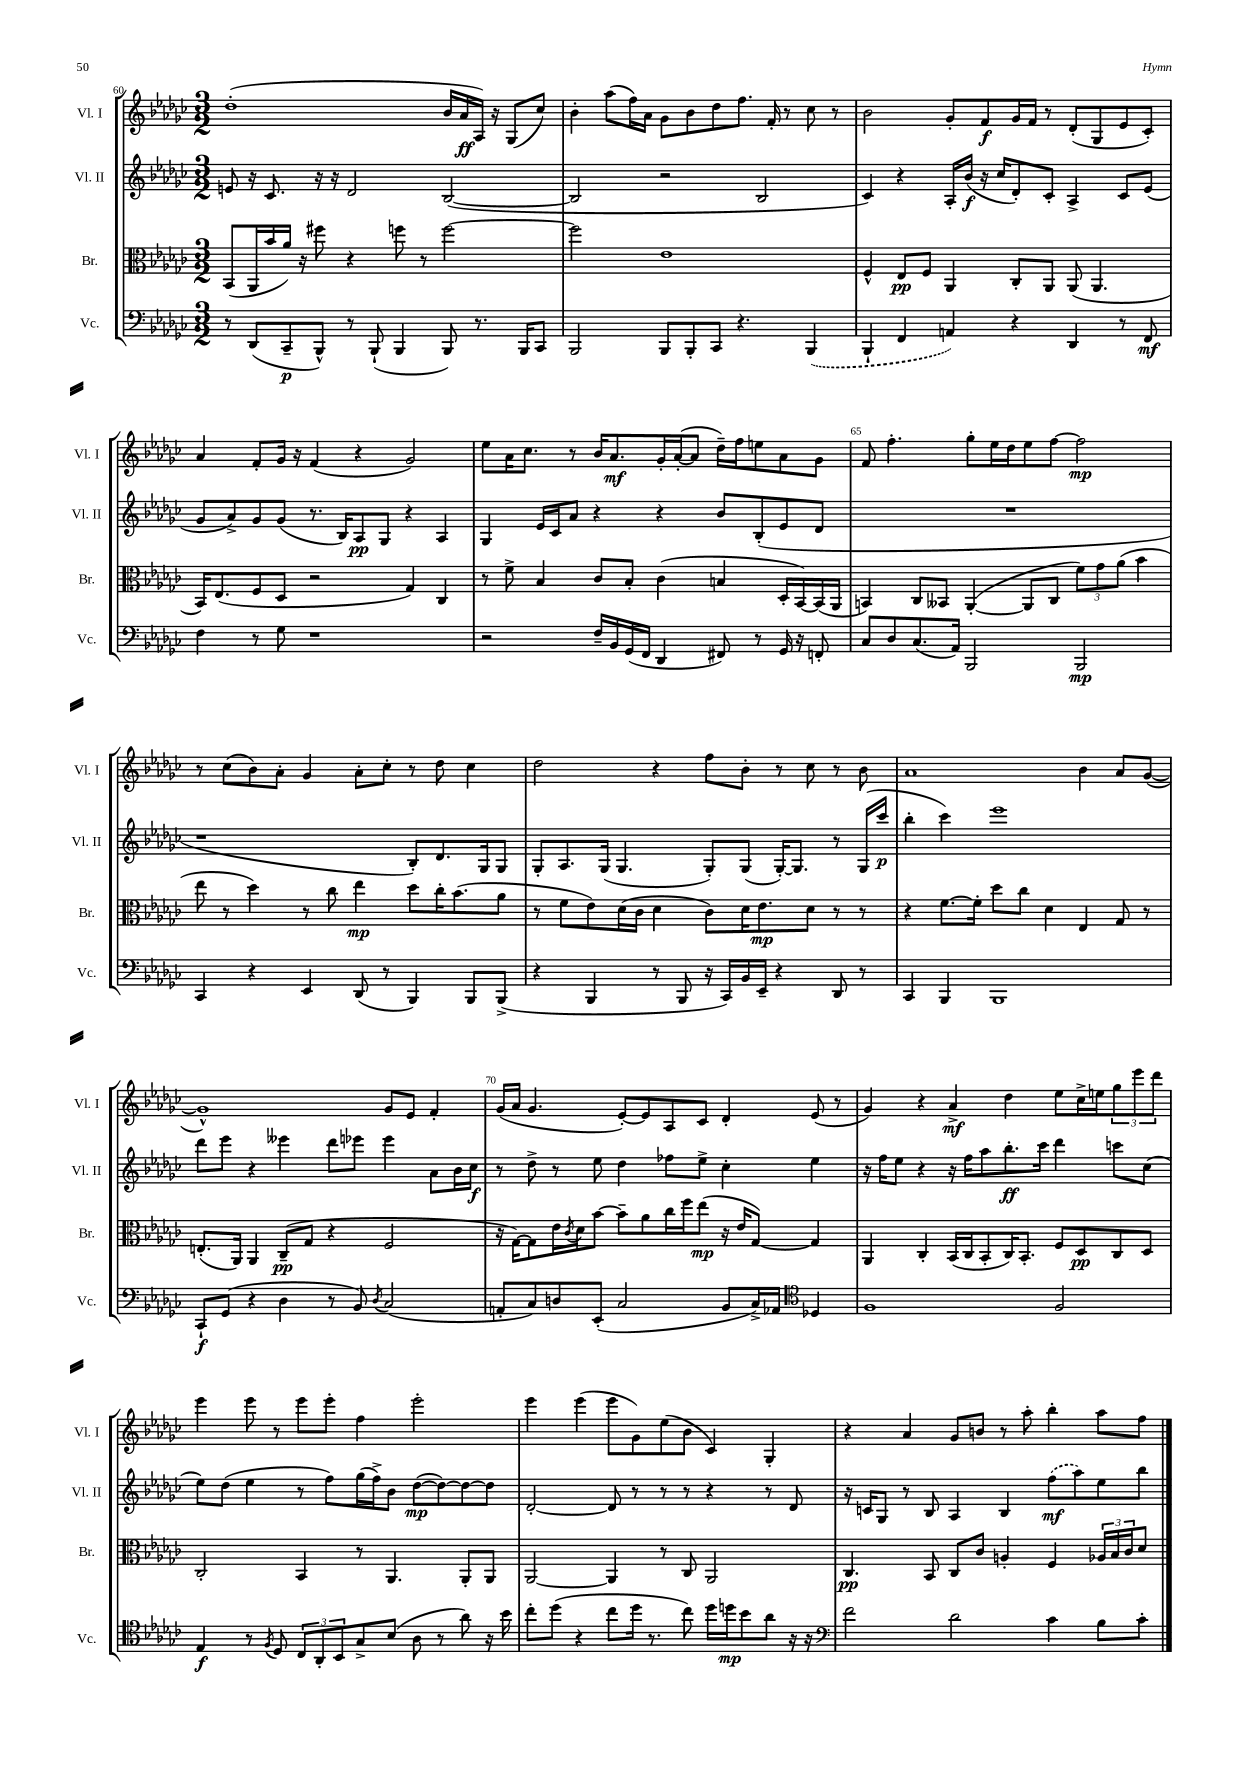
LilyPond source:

<<
\new StaffGroup <<
\new Staff = "s0" \with { instrumentName = "Vl. I" shortInstrumentName = "Vl. I" } {
    \clef treble \key ges \major \numericTimeSignature \time 3/2
    des''1-.( bes'16 aes'16\ff aes16) r16 ges8( ces''8) |
    bes'4-. aes''8( f''16) aes'16 ges'8 bes'8 des''8 f''8. f'16-. r8 ces''8 r8 |
    bes'2 ges'8-. f'8\f ges'16 f'16 r8 des'8-.( ges8 ees'8 ces'8-.) |
    aes'4 f'8-. ges'16 r16 f'4( r4 ges'2) |
    ees''8 aes'16 ces''8. r8 bes'16 aes'8.\mf ges'16-. aes'16~-.( aes'8 des''16--) f''16 e''8 aes'8 ges'8 |
    f'8 f''4.-. ges''8-. ees''16 des''16 ees''8 f''8~ f''2\mp |
    r8 ces''8( bes'8) aes'8-. ges'4 aes'8-. ces''8-. r8 des''8 ces''4 |
    des''2 r4 f''8 bes'8-. r8 ces''8 r8 bes'8 |
    aes'1 bes'4 aes'8 ges'8~( |
    ges'1-^) ges'8 ees'8 f'4-. |
    ges'16( aes'16 ges'4. ees'8~-.) ees'8 aes8 ces'8 des'4-. ees'8( r8 |
    ges'4) r4 aes'4->\mf des''4 ees''8 ces''16-> e''16 \tuplet 3/2 { ges''8 ees'''8 des'''8 } |
    ees'''4 ees'''8 r8 ees'''8 ees'''8-. f''4 ees'''2-. |
    ees'''4 ees'''4( ees'''8 ges'8) ees''8( bes'8 ces'4) ges4-. |
    r4 aes'4 ges'8 b'8 r8 aes''8-. bes''4-. aes''8 f''8 \bar "|." |
}
\new Staff = "s1" \with { instrumentName = "Vl. II" shortInstrumentName = "Vl. II" } {
    \clef treble \key ges \major \numericTimeSignature \time 3/2
    e'8 r16 ces'8. r16 r16 des'2 bes2~( |
    bes2 r2 bes2 |
    ces'4) r4 aes16-. bes'16\f( r16 ces''16 des'8-.) ces'8-. aes4-> ces'8 ees'8( |
    ges'8 aes'8->) ges'8 ges'8( r8. bes16) aes8\pp ges8 r4 aes4 |
    ges4 ees'16 ces'16 aes'8 r4 r4 bes'8 bes8-.( ees'8 des'8 |
    R1. |
    r1 bes8-.) des'8. ges16 ges8 |
    ges8-. aes8. ges16( ges4. ges8-.) ges8( ges16~-.) ges8. r8 ges16( ces'''16\p |
    bes''4-. ces'''4) ees'''1 |
    des'''8 ees'''8 r4 eeses'''4 des'''8 ees'''8 ees'''4 aes'8 bes'16 ces''16\f |
    r8 des''8-> r8 ees''8 des''4 fes''8 ees''8-> ces''4-. ees''4 |
    r16 f''16 ees''8 r4 r16 f''16 aes''8 bes''8.-.\ff ces'''16 des'''4 c'''8 ces''8( |
    ees''8) des''8( ees''4 r8 f''8) ges''16( f''16->) bes'8 des''8~\mp( des''8~) des''8~ des''8 |
    des'2~-. des'8 r8 r8 r8 r4 r8 des'8 |
    r16 c'16 ges8 r8 bes8 aes4 bes4 \once \slurDashed f''8\mf( aes''8) ees''8 bes''8 \bar "|." |
}
\new Staff = "s2" \with { instrumentName = "Br." shortInstrumentName = "Br." } {
    \clef alto \key ges \major \numericTimeSignature \time 3/2
    bes,8( aes,16 bes'16 aes'16) r16 fis''8 r4 f''8 r8 f''2~ |
    f''2 ees'1 |
    f4-^ ees8\pp f8 aes,4 ces8-. aes,8 aes,8( aes,4. |
    bes,16) ees8.( f8 des8 r2 ges4) ces4 |
    r8 f'8-> bes4 ces'8 bes8-. ces'4( b4 des16-. bes,16~) bes,16( aes,16 |
    b,4) ces8 beses,8 aes,4~-.( aes,8 ces8 \tuplet 3/2 { f'8) ges'8 aes'8( } bes'4 |
    ees''8 r8 des''4) r8 ces''8 ees''4\mp des''8 ces''16-. bes'8.( aes'8 |
    r8 f'8 ees'8) des'16( ces'16 des'4 ces'8) des'16 ees'8.\mp des'8 r8 r8 |
    r4 f'8.~ f'16-. des''8 ces''8 des'4 ees4 ges8 r8 |
    e8.-.( aes,16) aes,4 ces8--\pp( ges8 r4 f2 |
    r16 ges16~) ges8 ees'16 \acciaccatura { ces'8 } des'16 bes'8~ bes'8-- aes'8 ces''16 f''16 ees''8\mp( r16 ees'16 ges8~) ges4 |
    aes,4 ces4-. bes,16( ces16 bes,8-. ces16) bes,8.-. f8 des8\pp ces8 des8 |
    ces2-. bes,4 r8 aes,4. aes,8-. aes,8 |
    aes,2~ aes,4 r8 ces8 aes,2 |
    ces4.\pp bes,8 ces8 ces'8 a4-. f4 \tuplet 3/2 { aes16 bes16 ces'16 } des'8 \bar "|." |
}
\new Staff = "s3" \with { instrumentName = "Vc." shortInstrumentName = "Vc." } {
    \clef bass \key ges \major \numericTimeSignature \time 3/2
    r8 des,8( ces,8--\p bes,,8-^) r8 bes,,8-!( bes,,4 bes,,8) r8. bes,,16 ces,8 |
    bes,,2 bes,,8 bes,,8-. ces,8 r4. \once \slurDashed bes,,4( |
    bes,,4-! f,4 a,4) r4 des,4 r8 f,8\mf |
    f4 r8 ges8 r1 |
    r2 f16-- bes,16 ges,16( f,16 des,4 fis,8) r8 ges,16 r16 f,8-. |
    ces8 des8 ces8.( aes,16) bes,,2 bes,,2\mp |
    ces,4 r4 ees,4 des,8( r8 bes,,4) bes,,8 bes,,8->( |
    r4 bes,,4 r8 bes,,8 r16 ces,16) bes,16 ees,16-- r4 des,8 r8 |
    ces,4 bes,,4 bes,,1 |
    ces,8-!\f ges,8( r4 des4 r8 bes,8) \acciaccatura { des8 } ces2( |
    a,8-. ces8) d8 ees,8-.( ces2 bes,8 ces16->) aes,16 \clef tenor des4 |
    f1 f2 |
    ees4\f r8 \acciaccatura { f8 } des8 \tuplet 3/2 { ces8 aes,8-. bes,8 } ges8-> bes8( aes8 r8 aes'8) r16 bes'16 |
    ces''8-. des''8( r4 ces''8 des''16 r8. ces''8) des''16 d''16\mp bes'8 aes'8 r16 r16 |
    \clef bass f'2 des'2 ces'4 bes8 ces'8-. \bar "|." |
}
>>
>>
\layout { \context { \Score currentBarNumber = #60 \override BarNumber.break-visibility = ##(#f #t #t) barNumberVisibility = #(every-nth-bar-number-visible 5) } }
